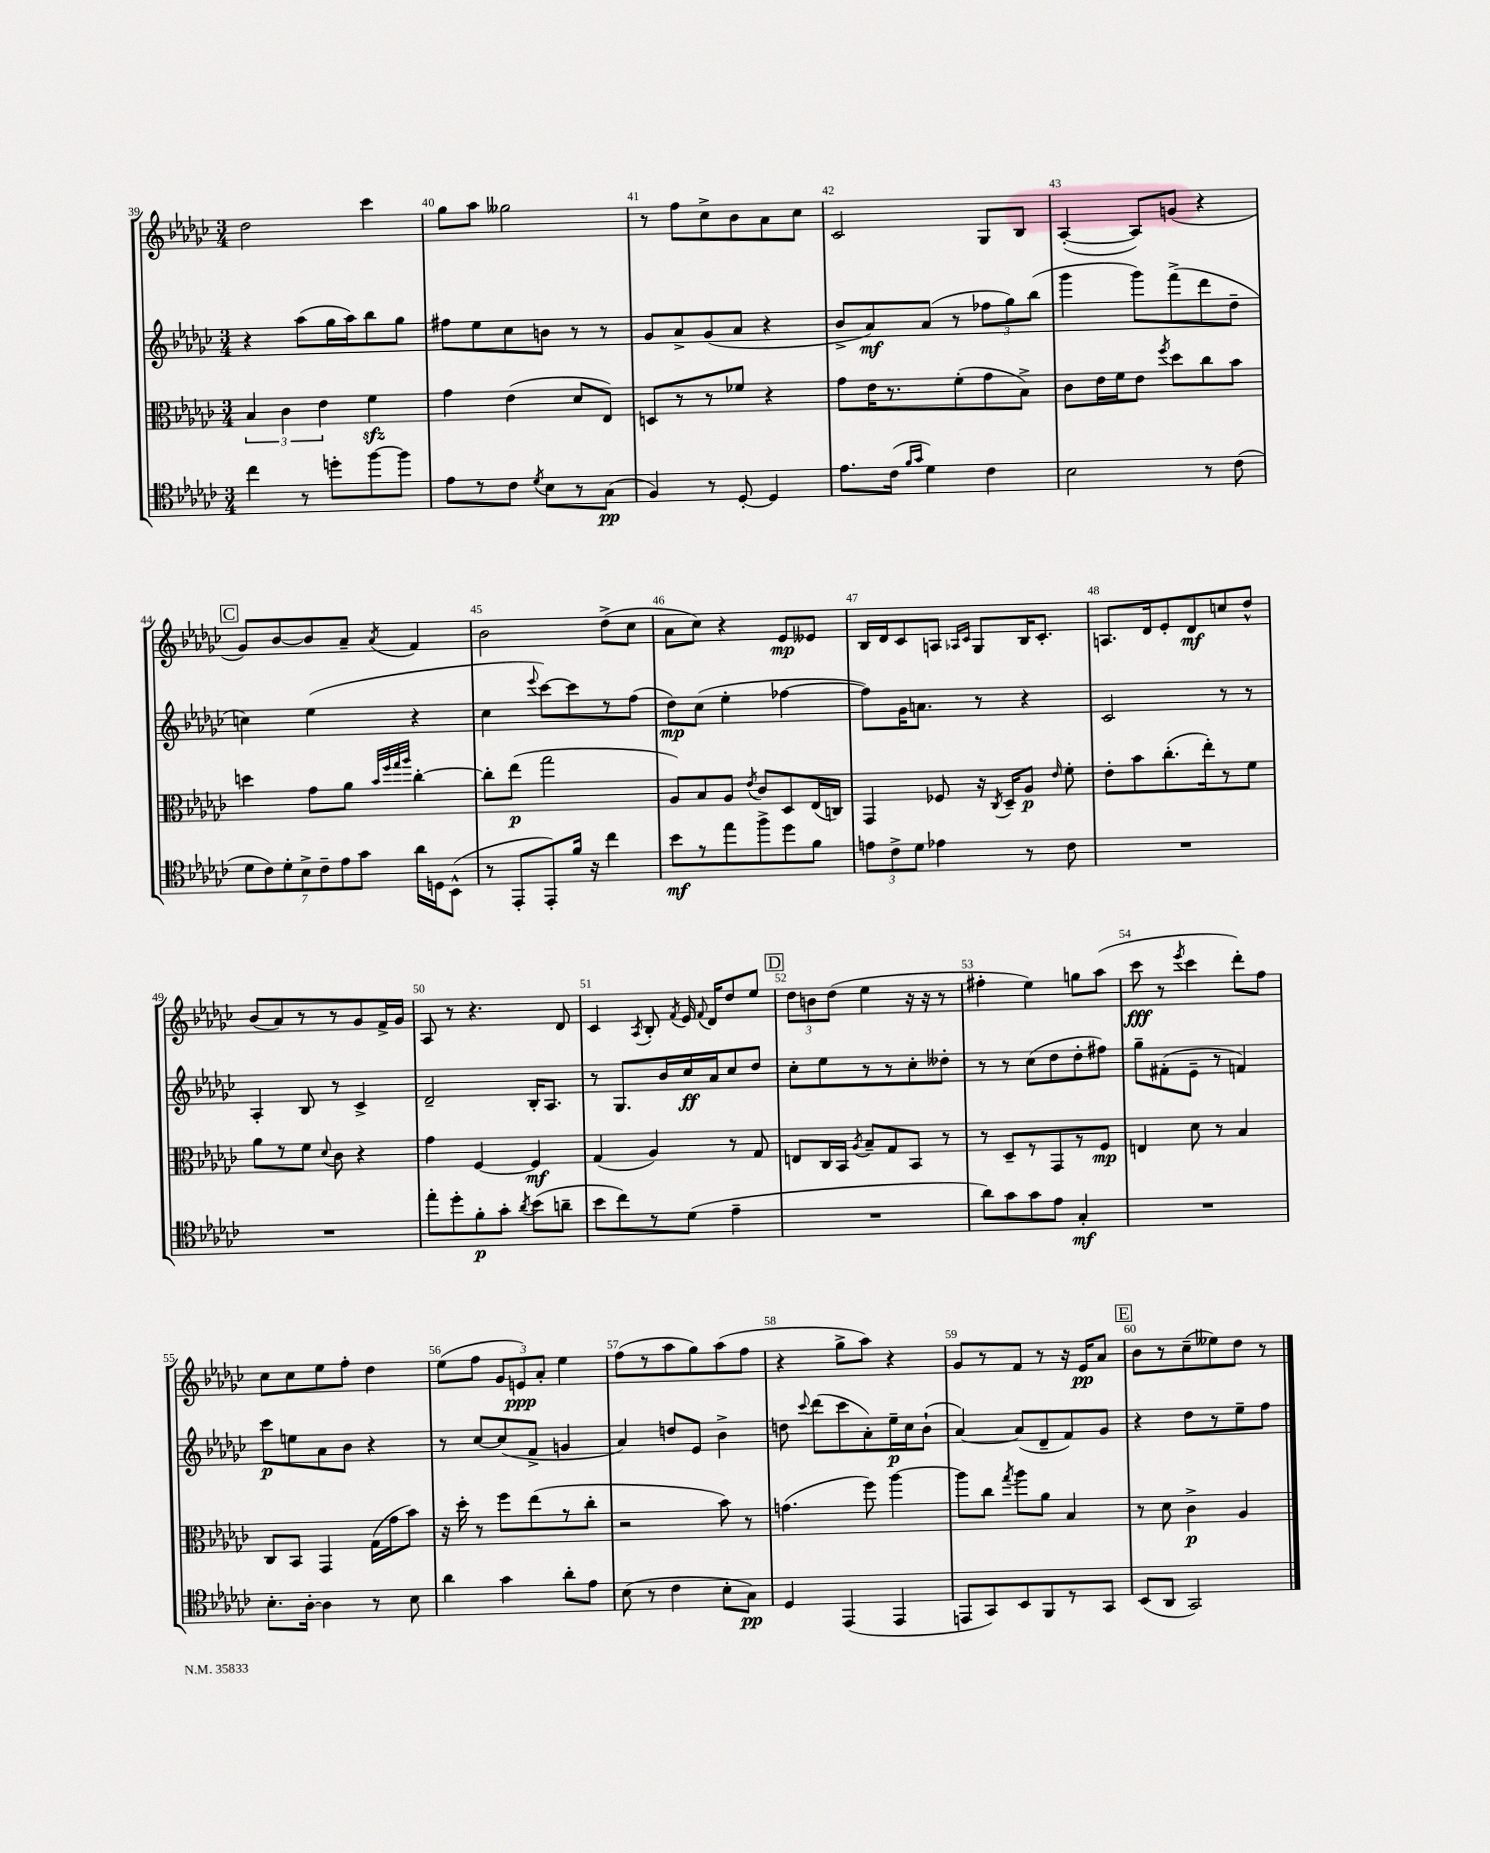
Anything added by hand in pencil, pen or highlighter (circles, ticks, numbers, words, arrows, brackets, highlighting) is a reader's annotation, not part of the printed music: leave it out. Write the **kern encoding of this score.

**kern	**dynam	**kern	**dynam	**kern	**dynam	**kern	**dynam
*part4	*part4	*part3	*part3	*part2	*part2	*part1	*part1
*staff4	*staff4	*staff3	*staff3	*staff2	*staff2	*staff1	*staff1
*clefC4	*	*clefC3	*	*clefG2	*	*clefG2	*
*k[b-e-a-d-g-c-]	*	*k[b-e-a-d-g-c-]	*	*k[b-e-a-d-g-c-]	*	*k[b-e-a-d-g-c-]	*
*M3/4	*	*M3/4	*	*M3/4	*	*M3/4	*
=39	=39	=39	=39	=39	=39	=39	=39
4cc-\	.	6B-/	.	4r	.	2dd-\	.
.	.	6c-\	.	.	.	.	.
8r	.	.	.	(8aa-\L	.	.	.
.	.	6e-\	.	.	.	.	.
8ddn'\L	.	.	.	16gg-\L	.	.	.
.	.	.	.	16aa-\J)	.	.	.
[8ff\	.	4fzz\	.	8bb-\	.	4ccc-\	.
8ff\J]	.	.	.	8gg-\J	.	.	.
=40	=40	=40	=40	=40	=40	=40	=40
8e-\L	.	4g-\	.	8ff#X\L	.	8gg-\L	.
8r	.	.	.	8ee-\	.	8aa-\J	.
8c-\J	.	(4e-\	.	8cc-\	.	2gg--X\	.
8qd-/	.	.	.	.	.	.	.
8B-\L	.	.	.	8bn\J	.	.	.
8r	.	8d-/L	.	8r	.	.	.
(8G-\J	pp	8E-/J)	.	8r	.	.	.
=41	=41	=41	=41	=41	=41	=41	=41
4F/)	.	8Dn/L	.	8g-/L	.	8r	.
.	.	8r	.	8a-^/	.	8ff\L	.
8r	.	8r	.	(8g-/	.	8cc-^\	.
[8D-'/	.	8f-X/J	.	8a-/J	.	8b-\	.
4D-/]	.	4r	.	4r	.	8a-\	.
.	.	.	.	.	.	8cc-\J	.
=42	=42	=42	=42	=42	=42	=42	=42
8.e-\L	.	8g-\L	.	8b-^/L	.	2c-/	.
.	.	16e-\K	.	8a-/)	mf	.	.
(16c-\Jk	.	8.r	.	.	.	.	.
16qqf/LL	.	.	.	.	.	.	.
16qqg-/JJ	.	.	.	.	.	.	.
4d-\)	.	.	.	(8a-/J	.	.	.
.	.	(8f'\	.	8r	.	.	.
4c-\	.	8g-\	.	12ff-X\L	.	8G-/L	.
.	.	.	.	12gg-\)	.	.	.
.	.	8B-^\J)	.	.	.	8B-/J	.
.	.	.	.	(12bb-\J	.	.	.
=43	=43	=43	=43	=43	=43	=43	=43
2B-\	.	8c-\L	.	4ggg-\	.	([4A-'/	.
.	.	16e-\L	.	.	.	.	.
.	.	16f\J	.	.	.	.	.
.	.	8e-\J	.	8ggg-\L)	.	8A-/L])	.
.	.	8qff/	.	.	.	.	.
.	.	8dd-\L	.	(8fff^\	.	(8gn/J	.
8r	.	8cc-\	.	8ddd-\	.	4r	.
(8c-\	.	8b-\J	.	8dd-~\J	.	.	.
!!LO:LB:g=z
!!LO:REH:place=s1:t=C
=44	=44	=44	=44	=44	=44	=44	=44
14d-\L	.	4ddn\	.	4ccn\)	.	8g-/L)	.
14c-\)	.	.	.	.	.	.	.
.	.	.	.	.	.	[8b-/	.
14d-'\	.	.	.	.	.	.	.
14B-^\	.	.	.	.	.	.	.
.	.	8g-\L	.	(4ee-\	.	8b-/]	.
14c-~\	.	.	.	.	.	.	.
14e-\	.	.	.	.	.	.	.
.	.	8a-\J	.	.	.	8a-~/J	.
14g-\J	.	.	.	.	.	.	.
.	.	32qqb-/LLL	.	.	.	.	.
.	.	32qqff/	.	.	.	.	.
.	.	32qqgg-/	.	.	.	.	.
.	.	32qqaa-/JJJ	.	.	.	8qa-/	.
16a-\LL	.	[4cc-'\	.	4r	.	4f/	.
16Dn\J	.	.	.	.	.	.	.
(8BB-^^\J	.	.	.	.	.	.	.
=45	=45	=45	=45	=45	=45	=45	=45
8r	.	8cc-'\L]	.	4cc-\	.	2b-\	.
8EE-'/L	.	(8ee-\J	p	.	.	.	.
.	.	.	.	8qqeee-/	.	.	.
8EE-'/)	.	2gg-\	.	[8ccc-\L)	.	.	.
16f/Jk	.	.	.	8ccc-\]	.	.	.
16r	.	.	.	.	.	.	.
4cc-\	.	.	.	8r	.	(8dd-^\L	.
.	.	.	.	(8ff\J	.	8cc-\J	.
=46	=46	=46	=46	=46	=46	=46	=46
8b-\L	mf	8A-/L)	.	8dd-\L)	mp	8a-\L	.
8r	.	8B-/	.	(8cc-\J	.	8cc-\J)	.
8ee-\	.	8A-/J	.	4ee-'\	.	4r	.
.	.	8qe-/	.	.	.	.	.
8ff^\	.	8c-/L	.	.	.	.	.
8dd-\	.	8D-/	.	[4ff-X\	.	8e-/L	mp
8f\J	.	(16E-/L	.	.	.	8e--X/J	.
.	.	16Cn/JJ)	.	.	.	.	.
=47	=47	=47	=47	=47	=47	=47	=47
12en\L	.	4GG-/	.	8ff-\L])	.	16B-/LL	.
.	.	.	.	.	.	16d-/J	.
12c-^\	.	.	.	.	.	.	.
.	.	.	.	16g-\K	.	8c-/	.
12d-\J	.	.	.	.	.	.	.
.	.	.	.	8.an\J	.	.	.
4e-X\	.	8F-X/	.	.	.	8An/J	.
.	.	.	.	.	.	16qqA-X/LL	.
.	.	.	.	.	.	16qqc-/JJ	.
.	.	16r	.	8r	.	8G-/L	.
.	.	8qC-/	.	.	.	.	.
.	.	16D-~/KL	.	.	.	.	.
8r	.	8A-/J	p	4r	.	16B-/K	.
.	.	.	.	.	.	8.c-'/J	.
.	.	16qqe-/	.	.	.	.	.
8c-\	.	8f'\	.	.	.	.	.
=48	=48	=48	=48	=48	=48	=48	=48
2.r	.	8e-'\L	.	2c-/	.	8.An/L	.
.	.	8b-\	.	.	.	.	.
.	.	.	.	.	.	16d-/k	.
.	.	(8.cc-'\	.	.	.	8e-'/	.
.	.	.	.	.	.	8d-/	mf
.	.	16ee-'\k)	.	.	.	.	.
.	.	8r	.	8r	.	8ccn/	.
.	.	8f\J	.	8r	.	8dd-^^/J	.
!!LO:LB:g=z
=49	=49	=49	=49	=49	=49	=49	=49
2.r	.	8a-\L	.	4A-'/	.	(8b-/L	.
.	.	8r	.	.	.	8a-/)	.
.	.	8f\J	.	8B-/	.	8r	.
.	.	8qqd-/	.	.	.	.	.
.	.	8c-\	.	8r	.	8r	.
.	.	4r	.	4c-^/	.	8g-/	.
.	.	.	.	.	.	16f^/L	.
.	.	.	.	.	.	16g-/JJ	.
=50	=50	=50	=50	=50	=50	=50	=50
8ee-'\L	.	4g-\	.	2d-~/	.	8A-/	.
8dd-'\	.	.	.	.	.	8r	.
8f'\	p	[4F/	.	.	.	4.r	.
8g-'\J	.	.	.	.	.	.	.
8qa-/	.	.	.	.	.	.	.
(8b-\L	.	4F/]	mf	16B-'/KL	.	.	.
.	.	.	.	8.A-/J	.	.	.
8an~\J	.	.	.	.	.	8d-/	.
=51	=51	=51	=51	=51	=51	=51	=51
8b-\L	.	(4G-/	.	8r	.	4c-/	.
8cc-\)	.	.	.	8.G-/L	.	.	.
.	.	.	.	.	.	8qA-/	.
8r	.	4A-/)	.	.	.	8B-'/	.
.	.	.	.	16b-/L	.	.	.
.	.	.	.	.	.	8qf/	.
(8d-\J	.	.	.	16cc-/	ff	16e-/	.
.	.	.	.	.	.	8qqf/	.
.	.	.	.	16a-/J	.	16d-/KL	.
4e-~\	.	8r	.	8cc-/	.	8dd-/	.
.	.	8G-/	.	8dd-/J	.	8ee-/J	.
!!LO:REH:place=s1:t=D
=52	=52	=52	=52	=52	=52	=52	=52
2.r	.	8En/L	.	8cc-'\L	.	12dd-\L	.
.	.	.	.	.	.	12bn\	.
.	.	16C-/L	.	8ee-\	.	.	.
.	.	.	.	.	.	(12dd-\J	.
.	.	16BB-/JJ	.	.	.	.	.
.	.	8qA-/	.	.	.	.	.
.	.	8B-~/L	.	8r	.	4ee-\	.
.	.	8G-/	.	8r	.	.	.
.	.	8BB-/J	.	8cc-'\	.	16r	.
.	.	.	.	.	.	16r	.
.	.	8r	.	8dd--X'\J	.	8r	.
=53	=53	=53	=53	=53	=53	=53	=53
8a-\L)	.	8r	.	8r	.	4ff#X'\	.
8g-\	.	8D-~/L	.	8r	.	.	.
8g-\	.	8r	.	(8cc-\L	.	4ee-\)	.
8e-\J	.	8GG-/	.	8dd-\	.	.	.
4G-'/	mf	8r	.	8dd-'\	.	8ggn\L	.
.	.	8F/J	mp	8ff#X\J)	.	(8aa-\J	.
=54	=54	=54	=54	=54	=54	=54	=54
2.r	.	4En/	.	8gg-~\L	.	8ccc-\	fff
.	.	.	.	(8f#X'\	.	8r	.
.	.	.	.	.	.	8qeee-/	.
.	.	8d-\	.	8e-~\J	.	4ccc-\	.
.	.	8r	.	8r	.	.	.
.	.	4B-/	.	4fn/)	.	8ddd-'\L)	.
.	.	.	.	.	.	8ff\J	.
!!LO:LB:g=z
=55	=55	=55	=55	=55	=55	=55	=55
8.B-'\L	.	8C-/L	.	8ccc-\L	p	8cc-\L	.
.	.	8BB-/J	.	8een\	.	8cc-\	.
[16A-'\Jk	.	.	.	.	.	.	.
4A-\]	.	4GG-/	.	8a-\	.	8ee-\	.
.	.	.	.	8b-\J	.	8ff'\J	.
8r	.	(16G-\LL	.	4r	.	4dd-\	.
.	.	16g-\J	.	.	.	.	.
8B-\	.	8b-\J)	.	.	.	.	.
=56	=56	=56	=56	=56	=56	=56	=56
4a-\	.	16r	.	8r	.	(8ee-\L	.
.	.	16dd-'\	.	.	.	.	.
.	.	8r	.	[8cc-/L	.	8ff\J	.
4g-\	.	8ff\L	.	(8cc-/]	.	12g-/L	.
.	.	.	.	.	.	12en/)	ppp
.	.	(8ee-\	.	8f^/J	.	.	.
.	.	.	.	.	.	12a-'/J	.
8a-'\L	.	8r	.	4gn/	.	4ee-\	.
8e-\J	.	8cc-'\J	.	.	.	.	.
=57	=57	=57	=57	=57	=57	=57	=57
(8B-\	.	2r	.	4a-/)	.	(8ff\L	.
8r	.	.	.	.	.	8r	.
4c-\	.	.	.	8ddn/L	.	8aa-\	.
.	.	.	.	8e-/J	.	8gg-\)	.
8B-'\L	.	8b-\)	.	4b-^\	.	(8aa-\	.
8G-\J)	pp	8r	.	.	.	8ff\J	.
=58	=58	=58	=58	=58	=58	=58	=58
4D-/	.	(4.gn\	.	8ddn\	.	4r	.
.	.	.	.	8qqccc-/	.	.	.
.	.	.	.	(8ddd-\L	.	.	.
(4EE-/	.	.	.	8ccc-\	.	8gg-^\L	.
.	.	8ff\)	.	8a-'\)	.	8aa-\J)	.
4EE-/	.	[4aa-\	.	16ee-~\L	p	4r	.
.	.	.	.	16cc-\J	.	.	.
.	.	.	.	(8b-`\J	.	.	.
=59	=59	=59	=59	=59	=59	=59	=59
8EEn/L	.	8aa-\L]	.	[4a-/)	.	8g-/L	.
8GG-/)	.	8cc-\J	.	.	.	8r	.
.	.	8qgg-/	.	.	.	.	.
8BB-/	.	8aa-\L	.	(8a-/L]	.	8f/J	.
8FF/	.	8a-\J	.	8d-~/	.	8r	.
8r	.	4B-/	.	8f/)	.	16r	.
.	.	.	.	.	.	16e-/KL	pp
8GG-/J	.	.	.	8g-/J	.	8a-/J	.
!!LO:REH:place=s1:t=E
=60	=60	=60	=60	=60	=60	=60	=60
(8BB-/L	.	8r	.	4r	.	8b-\L	.
8AA-/J	.	8d-\	.	.	.	8r	.
2GG-/)	.	4c-^\	p	8dd-\L	.	(8cc-~\	.
.	.	.	.	8r	.	8ee--X\)	.
.	.	4A-/	.	8ee-~\	.	8dd-\J	.
.	.	.	.	8ff\J	.	8r	.
==	==	==	==	==	==	==	==
*-	*-	*-	*-	*-	*-	*-	*-
